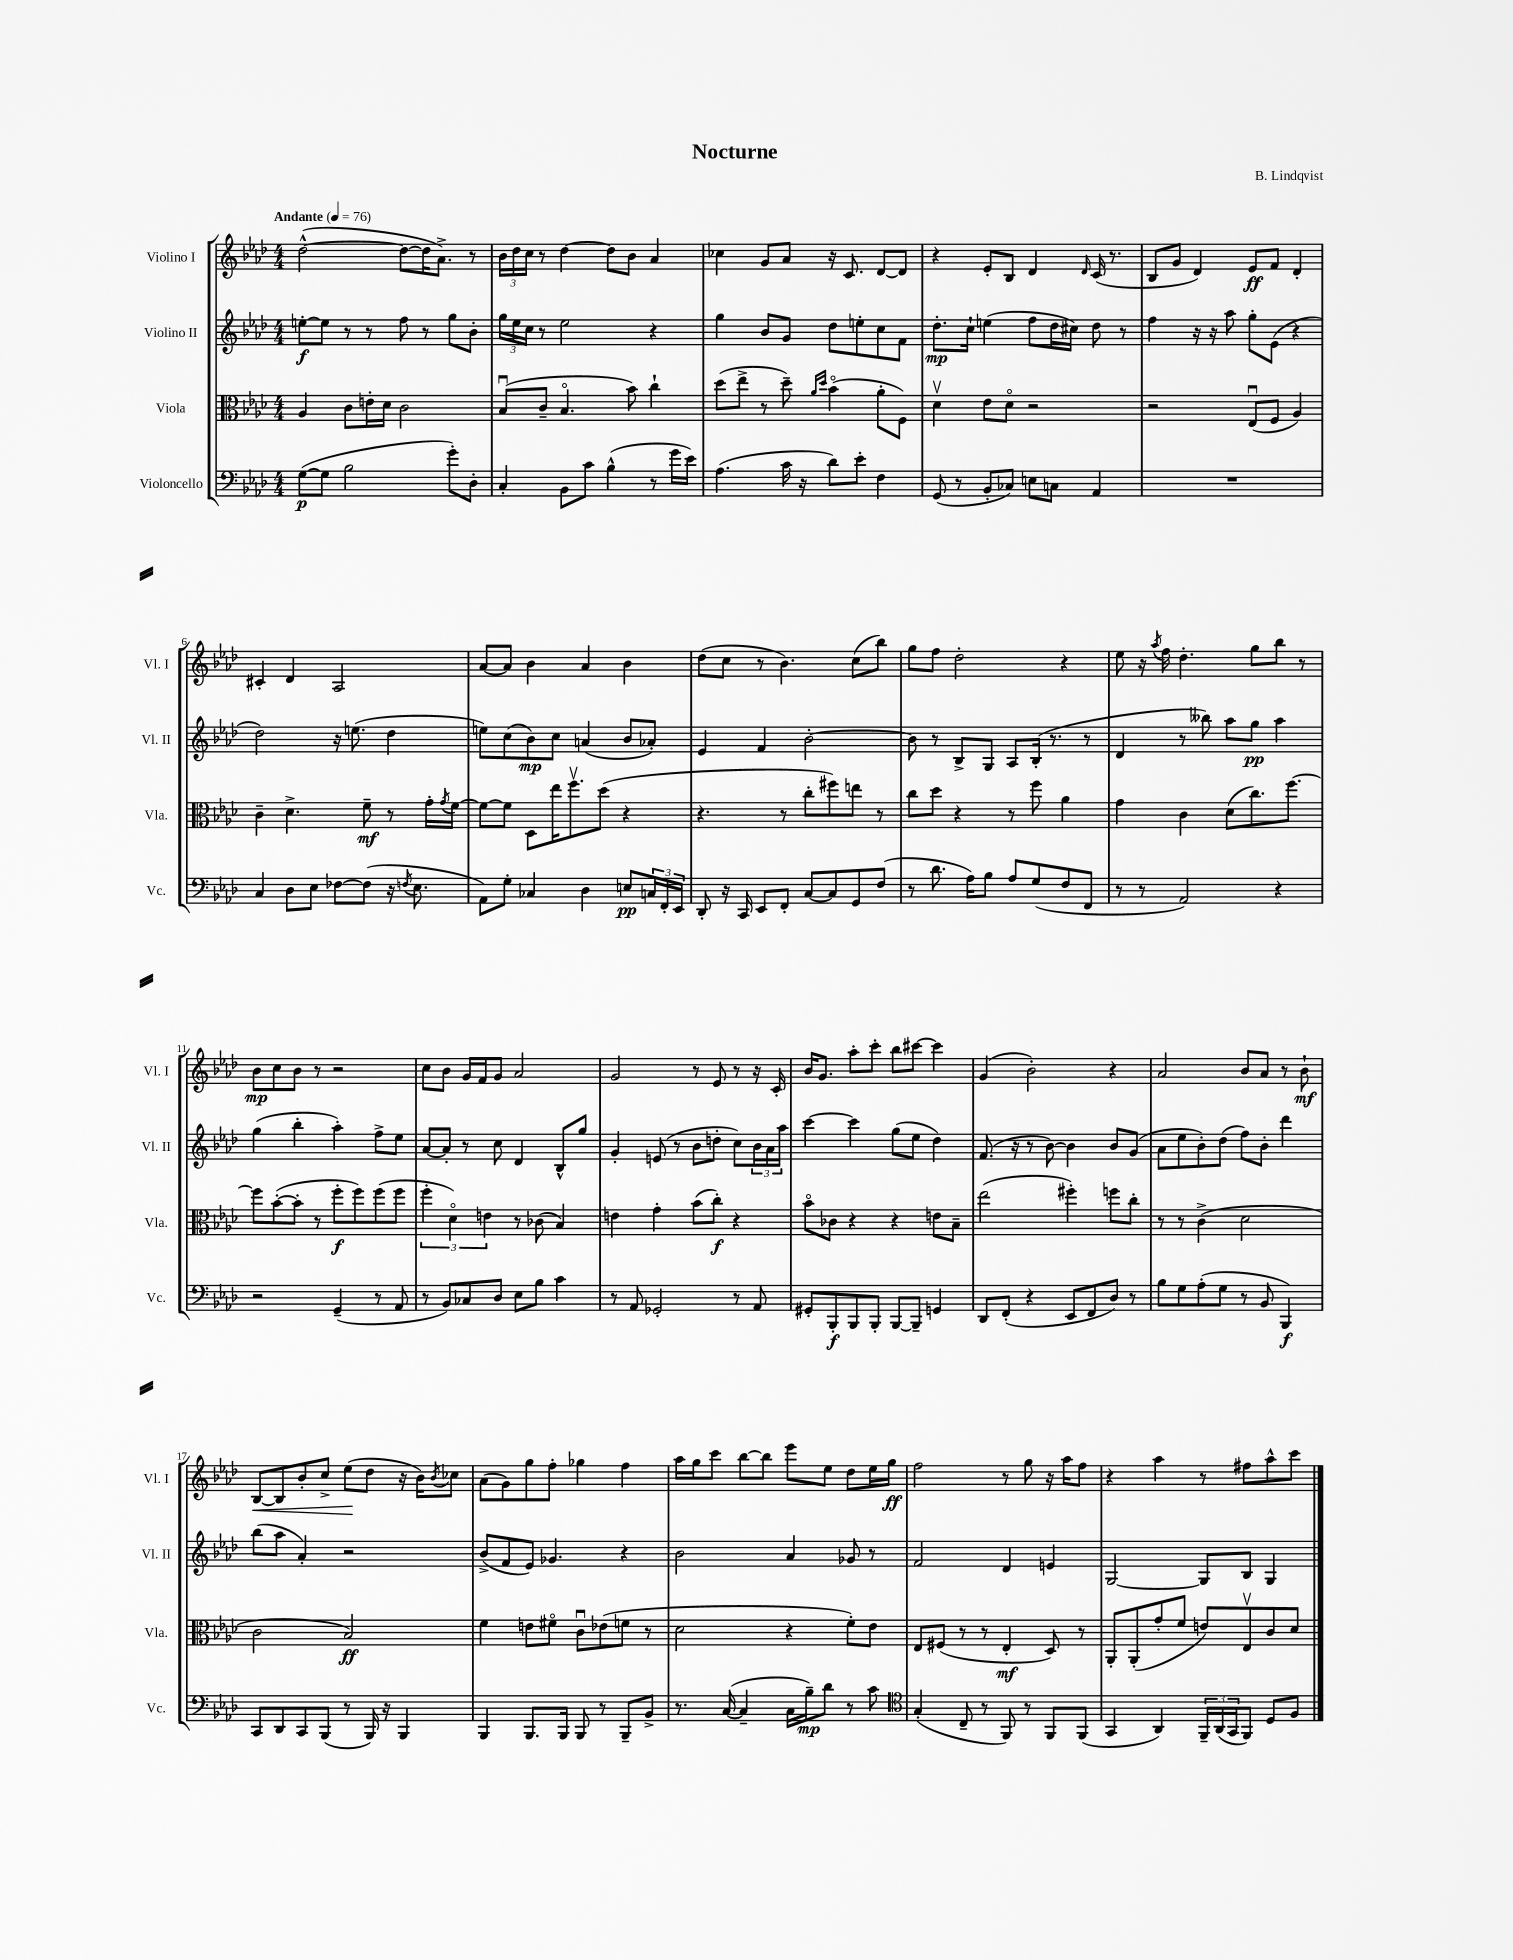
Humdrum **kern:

**kern	**kern	**kern	**kern
*staff4	*staff3	*staff2	*staff1
*clefF4	*clefC3	*clefG2	*clefG2
*k[b-e-a-d-]	*k[b-e-a-d-]	*k[b-e-a-d-]	*k[b-e-a-d-]
*M4/4	*M4/4	*M4/4	*M4/4
*MM76	*MM76	*MM76	*MM76
([8G	4A-	[8ee'	([2dd-^^
8G]	.	8ee]	.
2B-	8c	8r	.
.	16e'	8r	.
.	16d-	.	.
.	2c	8ff	8dd-_
.	.	8r	16dd-]
.	.	.	8.a-^)
8g')	.	8gg	.
8D-'	.	8b-'	8r
=	=	=	=
4C'	(8B-u	24gg	24b-
.	.	24ee-	24dd-
.	.	24cc	24cc
.	8c~	8r	8r
8BB-	4.B-o	2ee-	[4dd-
8c	.	.	.
(4B-^^	.	.	8dd-]
.	8b-)	.	8b-
8r	4cc`	4r	4a-
16g	.	.	.
16e-)	.	.	.
=	=	=	=
(4.A-	(8dd-	4gg	4cc-
.	8ee-^	.	.
.	8r	8b-	8g
16c	8dd-~)	8g	8a-
16r	.	.	.
.	16qqa-	.	.
.	16qqdd-	.	.
8d-)	(4b-o	8dd-	16r
.	.	.	8.c
8e-'	.	8ee'	.
4F	8a-'	8cc	[8d-
.	8F)	8f	8d-]
=	=	=	=
(8GG	4d-v	8.dd-'	4r
8r	.	.	.
.	.	16cc`	.
8BB-'	8e-	(4ee	8e-'
8C-)	8d-o	.	8B-
8E	2r	8ff	4d-
8C	.	16dd-	.
.	.	16cc#)	.
.	.	.	16qqd-
4AA-	.	8dd-	(16c
.	.	.	8.r
.	.	8r	.
=	=	=	=
1r	2r	4ff	8B-
.	.	.	8g
.	.	16r	4d-)
.	.	16r	.
.	.	8aa-	.
.	(8E-u	8gg'	8e-
.	8F	(8e-	8f
.	4A-)	4r	4d-'
=	=	=	=
4C	4c~	2dd-)	4c#'
8D-	4.d-^	.	4d-
8E-	.	.	.
[8F-	.	16r	2A-
.	.	(8.ee	.
(8F-]	8f~	.	.
16r	8r	4dd-	.
8qF	.	.	.
8.E-	.	.	.
.	16g'	.	.
.	8qg	.	.
.	[16f	.	.
=	=	=	=
8AA-)	8f_	8ee)	[8a-
8G'	8f]	(8cc	8a-]
4C-	8D-	8b-)	4b-
.	16ee-	8cc	.
.	8.ffv	.	.
4D-	.	(4a	4a-
.	(8dd-	.	.
8E	4r	8b-	4b-
24C	.	8a-')	.
24FF'	.	.	.
24EE-	.	.	.
=	=	=	=
8DD-'	4.r	4e-	(8dd-
16r	.	.	8cc
16CC	.	.	.
8EE-	.	4f	8r
8FF'	8r	.	4.b-)
[8C	8cc'	[2b-'	.
8C]	8ff#)	.	.
8GG	8ee	.	(8cc
(8F	8r	.	8bb-)
=	=	=	=
8r	8cc	8b-]	8gg
8.d-	8dd-	8r	8ff
.	4r	8B-^	2dd-'
16A-)	.	.	.
8B-	.	8G	.
8A-	8r	8A-	.
(8G	8ff	(16B-'	.
.	.	8.r	.
8F	4a-	.	4r
8FF	.	8r	.
=	=	=	=
8r	4g	4d-	8ee-
8r	.	.	16r
.	.	.	8qaa-
.	.	.	16ff
2AA-)	4c	8r	4.dd-'
.	.	8bb--)	.
.	(8d-	8aa-	.
.	8.cc)	8gg	8gg
4r	.	4aa-	8bb-
.	[8.ff	.	.
.	.	.	8r
=	=	=	=
2r	8ff]	(4gg	8b-
.	([8b-'	.	8cc
.	8b-']	4bb-'	8b-
.	8r	.	8r
(4GG~	8ff'	4aa-')	2r
.	8ff)	.	.
8r	(8ff	8ff^	.
8AA-	8ff	8ee-	.
=	=	=	=
8r	6ff'	[8a-	8cc
8BB-)	.	8a-']	8b-
.	6d-o)	.	.
8C-	.	8r	16g
.	.	.	16f
.	6e	.	.
8D-	.	8cc	8g
8E-	8r	4d-	2a-
8B-	(8c-	.	.
4c	4B-)	8B-^^	.
.	.	8gg	.
=	=	=	=
8r	4e	4g'	2g
8AA-	.	.	.
2GG-'	4g'	(8e	.
.	.	8r	.
.	(8b-	8b-	8r
.	8cc')	8dd'	8e-
8r	4r	8cc)	8r
8AA-	.	24b-	16r
.	.	24a-	.
.	.	.	16c'
.	.	24aa-	.
=	=	=	=
8GG#'	8b-o	[4ccc	16b-
.	.	.	8.g
8BBB-'	8c-	.	.
8BBB-	4r	4ccc]	8aa-'
8BBB-'	.	.	8ccc'
[8BBB-	4r	(8gg	8bb-
8BBB-~]	.	8ee-	[8ccc#
4GG	8e	4dd-)	4ccc#]
.	8B-~	.	.
=	=	=	=
8DD-	(2ee-	(8.f	(4g
(8FF'	.	.	.
.	.	16r	.
4r	.	8r	2b-')
.	.	[8b-)	.
8EE-	4ff#')	4b-]	.
8FF	.	.	.
8D-)	8ff	8b-	4r
8r	8cc'	(8g	.
=	=	=	=
8B-	8r	8a-	2a-
8G	8r	8ee-	.
(8A-'	(4c^	8b-')	.
8G	.	(8dd-	.
8r	2d-	8ff)	8b-
8BB-	.	8b-'	8a-
4BBB-)	.	4ddd-	8r
.	.	.	8b-`
=	=	=	=
8CC	2c	(8bb-	[8B-
8DD-	.	8aa-	8B-]
8CC	.	4a-')	8b-'
(8BBB-	.	.	8cc^
8r	2B-)	2r	(8ee-
16BBB-)	.	.	8dd-
16r	.	.	.
4BBB-	.	.	16r
.	.	.	16b-)
.	.	.	8qb-
.	.	.	8cc-
=	=	=	=
4BBB-	4f	(8b-^	(8a-
.	.	8f	8g)
8.BBB-	8e	8e-)	8gg
.	8f#o	4.g-	8ff'
16BBB-	.	.	.
8BBB-	8cu	.	4gg-
8r	(8e-	.	.
8BBB-~	8f	4r	4ff
8BB-^	8r	.	.
=	=	=	=
8.r	2d-	2b-	16aa-
.	.	.	16gg
.	.	.	8ccc
([16C	.	.	.
4C~]	.	.	[8bb-
.	.	.	8bb-]
16C	4r	4a-	8eee-
16B-~)	.	.	.
8d-	.	.	8ee-
8r	8f')	8g-	8dd-
8c	8e-	8r	16ee-
.	.	.	16gg
=	=	=	=
*clefC4	*	*	*
(4G'	8E-	2f	2ff
.	(8F#	.	.
8C~	8r	.	.
8r	8r	.	.
8FF)	4E-'	4d-	8r
8r	.	.	8gg
8FF	8D-)	4e	16r
.	.	.	16aa-
(8FF	8r	.	8ff
=	=	=	=
4GG	8AA-'	[2G	4r
.	(8AA-'	.	.
4AA-)	8g'	.	4aa-
.	8f	.	.
24FF~	8e)	8G]	8r
(24AA-	.	.	.
24GG	.	.	.
8FF)	8E-v	8B-	8ff#
8D-	8c	4G	8aa-^^
8F	8d-	.	8ccc
==	==	==	==
*-	*-	*-	*-
